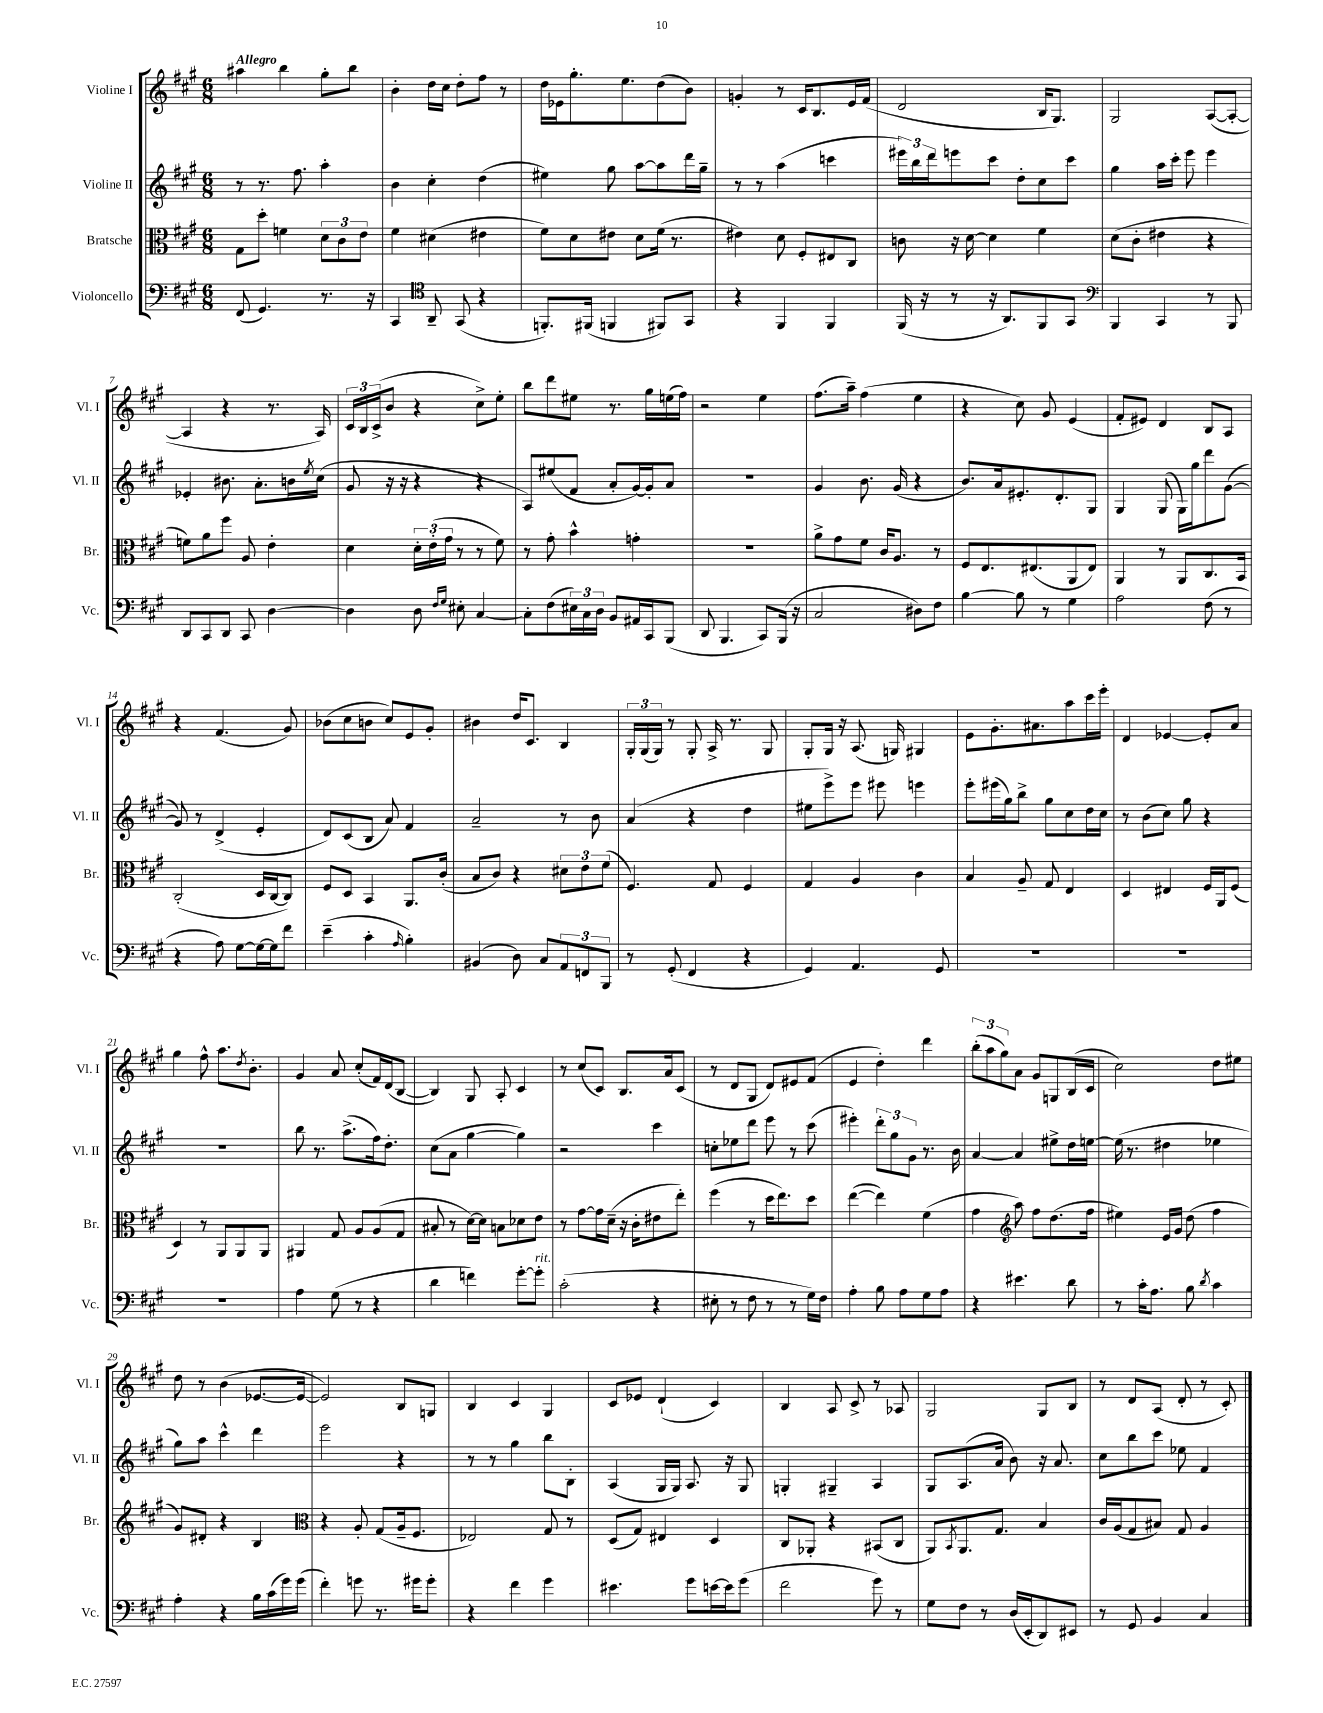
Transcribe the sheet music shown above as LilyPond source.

<<
\new StaffGroup <<
\new Staff = "s0" \with { instrumentName = "Violine I" shortInstrumentName = "Vl. I" } {
    \clef treble \key a \major \numericTimeSignature \time 6/8 \tempo "Allegro"
    ais''4 b''4 gis''8-. b''8 |
    b'4-. d''16 cis''16 d''8-. fis''8 r8 |
    d''16 ees'16 gis''8.-. e''8. d''8( b'8) |
    g'4-. r8 cis'16 b8. e'16 fis'16( |
    d'2 b16 gis8.) |
    gis2 a8~( a8~-. |
    a4 r4 r8. a16) |
    \tuplet 3/2 { cis'16 b16 cis'16->( } b'8 r4 cis''8->) e''8-. |
    b''8 d'''8 eis''8 r8. gis''16 e''16( fis''16) |
    r2 e''4 |
    fis''8.( a''16--) fis''4( e''4 |
    r4 cis''8) gis'8 e'4( |
    fis'8-. eis'8) d'4 b8 a8 |
    r4 fis'4.( gis'8) |
    bes'8( cis''8 b'8 cis''8) e'8 gis'8-. |
    bis'4 d''16 cis'8. b4 |
    \tuplet 3/2 { gis16-. gis16( gis16) } r8 gis8-. a16-> r8. gis8 |
    gis8-. gis16 r16 a8.( g16) gis4 |
    e'8 gis'8.-. ais'8. a''8 cis'''16 e'''16-. |
    d'4 ees'4~ ees'8-. a'8 |
    gis''4 fis''8-^ a''8. \acciaccatura { d''8 } b'8.-. |
    gis'4 a'8 cis''8-.( fis'16) d'16( b8~ |
    b4) gis8 a8-. cis'4 |
    r8 cis''8( cis'8) b8. a'16 cis'8( |
    r8 d'8 gis8 d'8) eis'8 fis'8( |
    e'4 d''4-.) d'''4 |
    \tuplet 3/2 { b''8-.( a''8 gis''8) } a'8 gis'8 g8 b16( cis'16 |
    cis''2) d''8 eis''8 |
    d''8 r8 b'4( ees'8.~ ees'16~ |
    ees'2) b8 g8 |
    b4 cis'4 gis4 |
    cis'8 ees'8 d'4-!( cis'4) |
    b4 a8 cis'8-> r8 aes8 |
    gis2 gis8 b8 |
    r8 d'8 a8( d'8-. r8 cis'8-.) \bar "|." |
}
\new Staff = "s1" \with { instrumentName = "Violine II" shortInstrumentName = "Vl. II" } {
    \clef treble \key a \major \numericTimeSignature \time 6/8
    r8 r8. fis''8. a''4-. |
    b'4 cis''4-. d''4( |
    eis''4) gis''8 a''8~ a''8 d'''16 gis''16-- |
    r8 r8 a''4( c'''4 |
    \tuplet 3/2 { eis'''16) b''16 d'''16 } e'''8 cis'''8 d''8-. cis''8 cis'''8 |
    gis''4 a''16 cis'''16-. e'''8 e'''4 |
    ees'4-. bis'8. a'8.-. b'16 \acciaccatura { e''8 } cis''16( |
    gis'8 r16 r16 r4 r4 |
    a8) eis''8( fis'8 a'8-. gis'16~) gis'16-. a'8 |
    R2. |
    gis'4 b'8. gis'16( r4 |
    b'8.) a'16 eis'8.-. d'8.-. gis8 |
    gis4 gis8( gis16) gis''16 d'''8 gis'8~( |
    gis'8) r8 d'4->( e'4-. |
    d'8) cis'8( b8 a'8) fis'4 |
    a'2-- r8 b'8 |
    a'4( r4 d''4 |
    eis''8 e'''8->) e'''8 eis'''8 e'''4 |
    e'''8-. eis'''16( gis''16) b''8-> gis''8 cis''8 d''16 cis''16 |
    r8 b'8( cis''8) gis''8 r4 |
    R2. |
    b''8 r8. a''8.->( fis''16) d''8.-. |
    cis''8( a'8 gis''4~ gis''4) |
    r2 cis'''4 |
    c''8-. ees''8 d'''8 e'''8 r8 cis'''8( |
    eis'''4-.) \tuplet 3/2 { d'''8-. gis''8 gis'8 } r8. b'16 |
    a'4~ a'4 eis''8-> d''16 e''16~ |
    e''16( r8. dis''4 ees''4 |
    gis''8) a''8 cis'''4-^ d'''4 |
    e'''2 r4 |
    r8 r8 gis''4 b''8 b8-. |
    a4( gis16 gis16) a8. r16 gis8 |
    g4-. gis4-- a4 |
    gis8 a8.( a'16 b'8) r16 a'8. |
    cis''8 b''8 cis'''8 ees''8 fis'4 \bar "|." |
}
\new Staff = "s2" \with { instrumentName = "Bratsche" shortInstrumentName = "Br." } {
    \clef alto \key a \major \numericTimeSignature \time 6/8
    gis8 d''8-. f'4 \tuplet 3/2 { d'8 cis'8 e'8 } |
    fis'4 dis'4( eis'4 |
    fis'8) d'8 eis'8 d'8 fis'16( r8. |
    eis'4) d'8 fis8-. eis8 cis8 |
    c'8 r16 d'16~ d'4 fis'4 |
    d'8( cis'8-. eis'4 r4 |
    f'8) a'8 fis''8 a8 e'4-. |
    d'4 \tuplet 3/2 { d'16-. e'16-.( gis'16 } r8 r8 fis'8) |
    r8 gis'8-. b'4-^ g'4-. |
    R2. |
    a'8-> gis'8 fis'8 cis'16 a8. r8 |
    fis8 e8. eis8.( a,8 eis8) |
    a,4 r8 a,8 cis8. b,16 |
    cis2-.( d16 cis16~ cis8) |
    fis8 d8 b,4 a,8. cis'16-.( |
    b8 cis'8) r4 \tuplet 3/2 { dis'8 e'8 fis'8( } |
    fis4.) gis8 fis4 |
    gis4 a4 cis'4 |
    b4 a8-- gis8 e4 |
    d4 eis4 fis16 a,16 fis8( |
    d4) r8 a,8 a,8 a,8 |
    ais,4 gis8 a8 a8( gis8 |
    bis8-. r8 d'16~) d'16 b8 des'8 e'8 |
    r8 gis'8~ gis'16 d'16--( r16 cis'16-. eis'8 e''8-.) |
    fis''4( r8 d''16 e''8.) d''8 |
    e''4~( e''4) fis'4( |
    gis'4 \clef treble a''8) fis''8 d''8.( fis''16 |
    eis''4) e'16 gis'16 d''8( fis''4 |
    gis'8) dis'8-. r4 b4 |
    \clef alto r4 a8-. gis8( a16-- fis8. |
    ees2) gis8 r8 |
    d8( gis8) eis4 d4 |
    cis8 aes,8-. r4 bis,8( cis8 |
    a,8) \acciaccatura { b,8 } a,8. gis8. b4 |
    cis'16 a16( gis8 bis8) gis8 a4 \bar "|." |
}
\new Staff = "s3" \with { instrumentName = "Violoncello" shortInstrumentName = "Vc." } {
    \clef bass \key a \major \numericTimeSignature \time 6/8
    fis,8( gis,4.) r8. r16 |
    cis,4 \clef tenor a,8-- gis,8( r4 |
    f,8.-.) fis,16( f,4 fis,8) gis,8 |
    r4 fis,4 fis,4 |
    fis,16( r16 r8 r16 a,8.) fis,8 gis,8 |
    \clef bass b,,4 cis,4 r8 b,,8 |
    d,8 cis,8 d,8 cis,8 d4~ |
    d4 d8 \grace { fis16 gis16 } eis8-. cis4~ |
    cis8-. fis8( \tuplet 3/2 { eis16) cis16 d16 } b,8 ais,16 cis,16 b,,8( |
    d,8 b,,4. cis,8) b,,16( r16 |
    cis2 dis8) fis8 |
    b4~ b8 r8 gis4 |
    a2 fis8( r8 |
    r4 a8) gis8~ gis16~ gis16 fis'8 |
    e'4--( cis'4-. \grace { a16 } b4-.) |
    bis,4( d8) cis8 \tuplet 3/2 { a,8 f,8 b,,8 } |
    r8 gis,8-.( fis,4 r4 |
    gis,4) a,4. gis,8 |
    R2. |
    R2. |
    R2. |
    a4 gis8( r8 r4 |
    d'4 f'4) gis'8~-. gis'8-.^\markup { \italic "rit." } |
    cis'2-.( r4 |
    eis8-. r8 fis8 r8 r8 gis16) fis16 |
    a4-. b8 a8 gis8 a8 |
    r4 eis'4. d'8 |
    r8 cis'16-. a8. b8 \acciaccatura { d'8 } cis'4 |
    a4-. r4 b16 cis'16( gis'16) gis'16( |
    fis'4-.) g'8 r8. gis'16 gis'8-. |
    r4 fis'4 gis'4 |
    eis'4. gis'8 e'16~ e'16 gis'8( |
    fis'2 gis'8) r8 |
    gis8 fis8 r8 d16( e,16-. d,8) eis,8 |
    r8 gis,8 b,4 cis4 \bar "|." |
}
>>
>>
